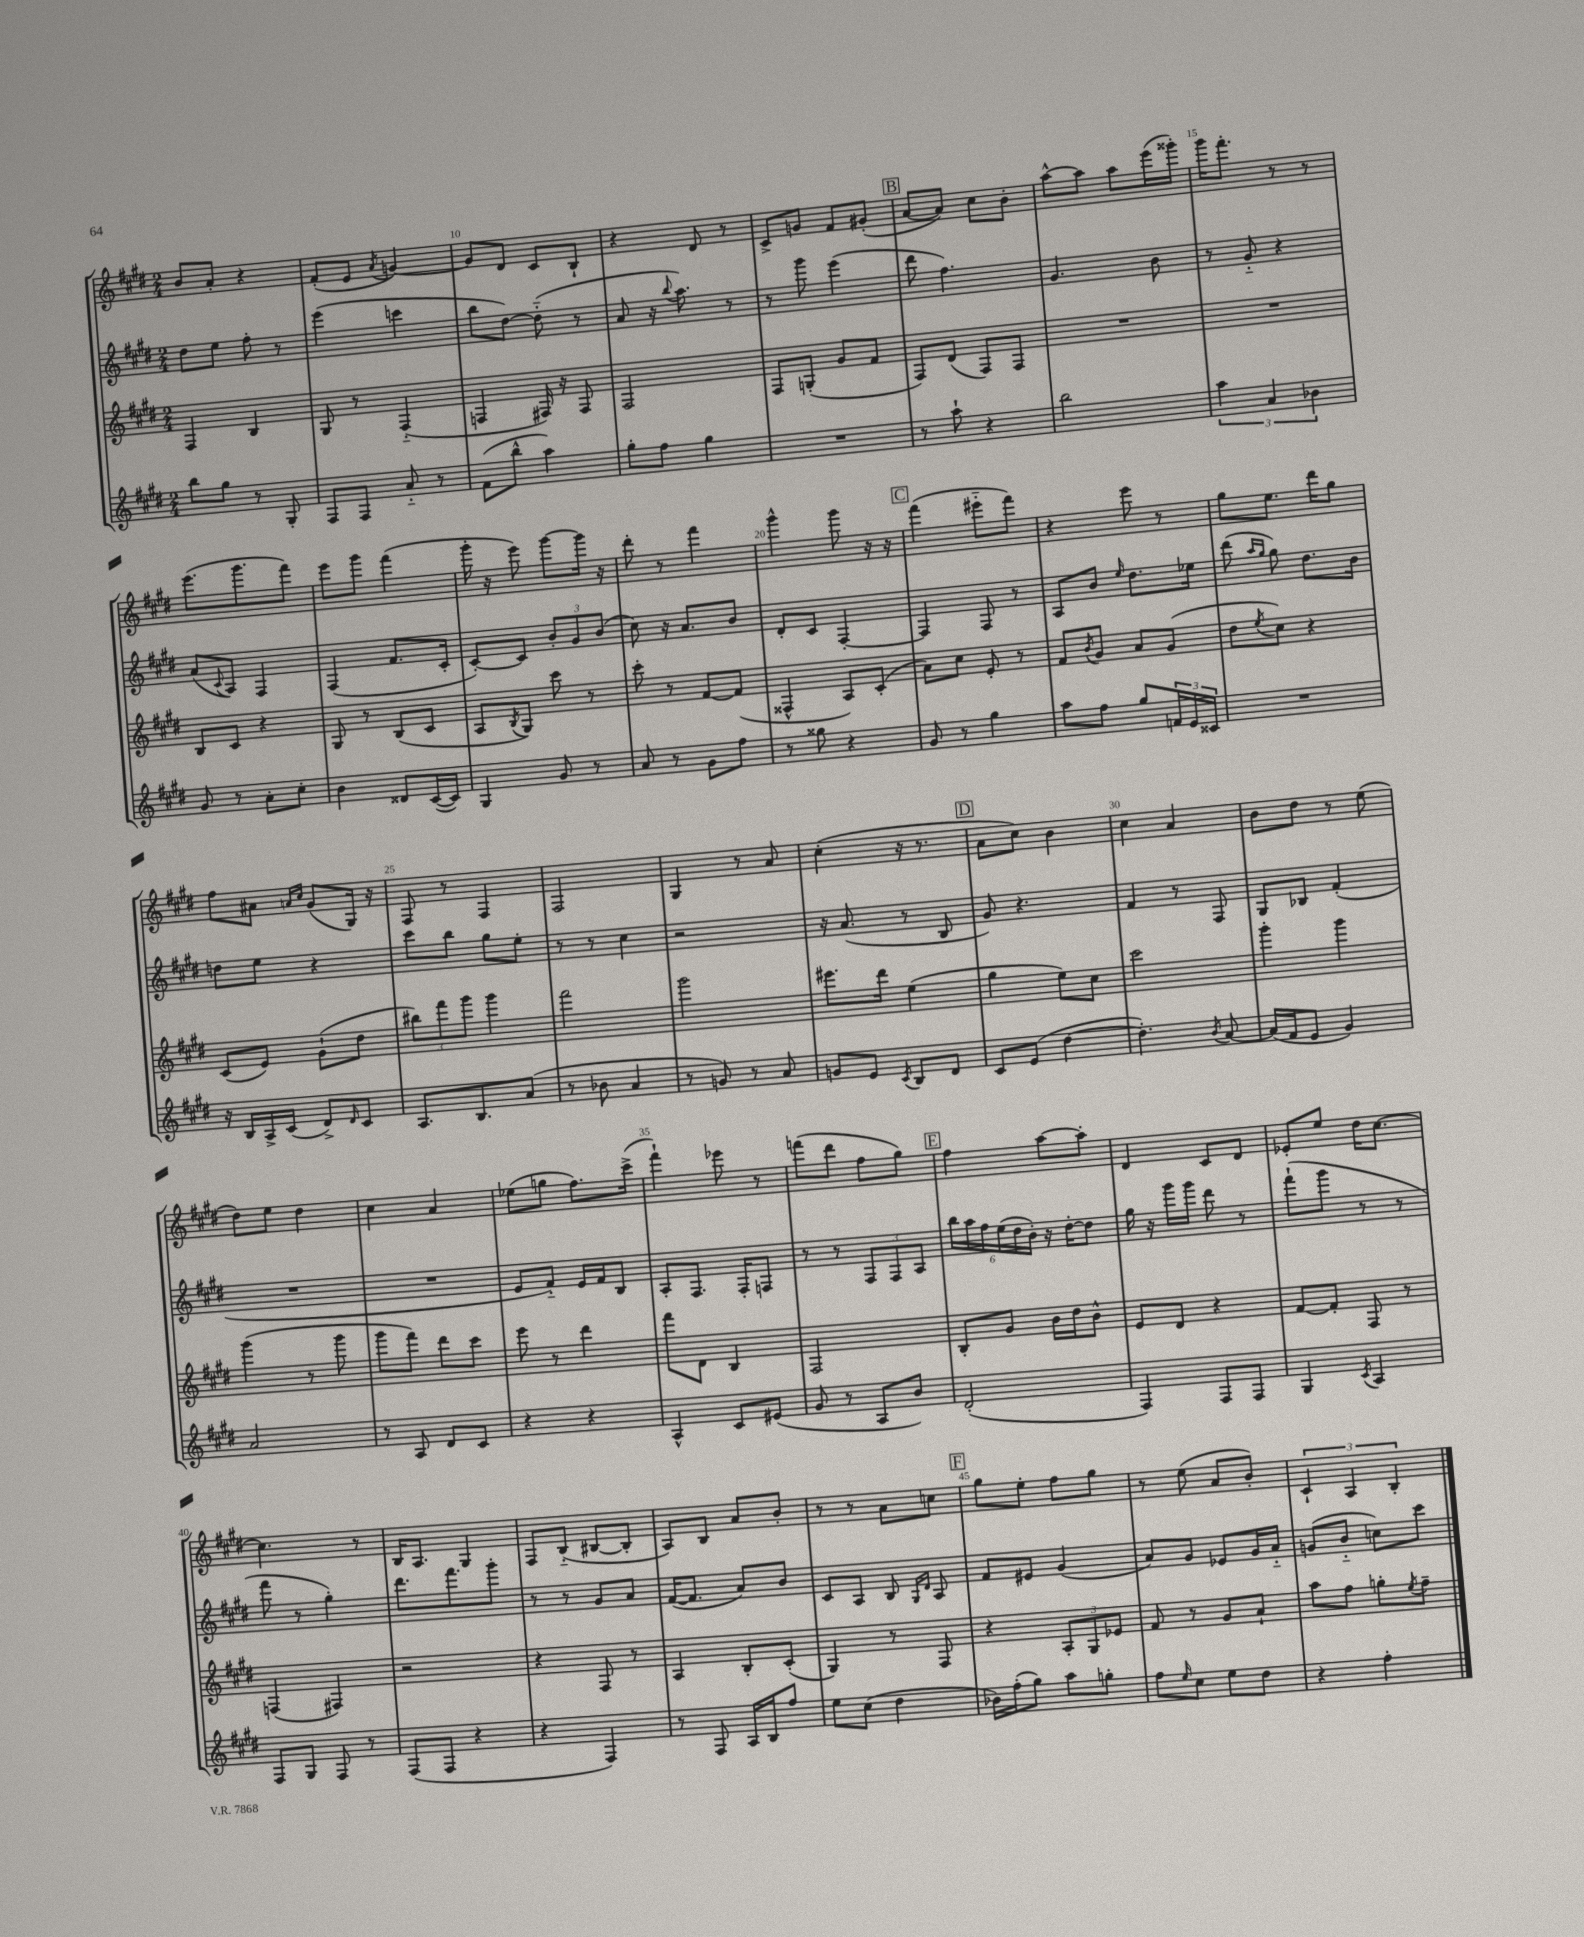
<<
\new StaffGroup <<
\new Staff = "s0" {
    \clef treble \key e \major \numericTimeSignature \time 2/4
    b'8 a'8-. r4 |
    fis'8-.( e'8 \acciaccatura { a'8 } g'4~) |
    g'8 dis'8 cis'8 b8-! |
    r4 dis'8 r8 |
    cis'8-> g'8 fis'8 gis'8-.( |
    \mark \markup { \box "B" } a'8~ a'8) cis''8 b'8-. |
    a''8~-^ a''8 a''8 e'''16( gisis'''16-.) |
    gis'''16 fis'''8.-. r8 r8 |
    e'''8.( gis'''8. fis'''8) |
    e'''8 gis'''8 fis'''4( |
    gis'''16-. r16 e'''8) gis'''8~ gis'''16 r16 |
    dis'''8-. r8 fis'''4 |
    gis'''4-^ gis'''8 r16 r16 |
    \mark \markup { \box "C" } fis'''4( eis'''8-_ fis'''8) |
    r4 e'''8 r8 |
    gis''8 e''8. dis'''16 gis''8 |
    fis''8 ais'8 \grace { a'16 cis''16 } gis'8( gis16) r16 |
    fis8 r8 fis4 |
    fis2 |
    gis4 r8 a'8 |
    cis''4-.( r16 r8. |
    \mark \markup { \box "D" } a'8 cis''8) b'4 |
    cis''4 a'4 |
    b'8 dis''8 r8 e''8( |
    dis''8) e''8 dis''4 |
    cis''4 a'4 |
    ees''8( g''8 fis''8.) cis'''16->( |
    fis'''4-!) ees'''8 r8 |
    f'''8( dis'''8 fis''8 gis''8) |
    \mark \markup { \box "E" } fis''4 a''8~ a''8-. |
    dis'4 cis'8 dis'8 |
    ees'8-. e''8 dis''16 cis''8.~ |
    cis''4. r8 |
    b16 a8. gis4 |
    fis8 b8-_( bis8~ bis8-. |
    a8) b8 a'8 b'8-. |
    r8 r8 a'8 c''8 |
    \mark \markup { \box "F" } gis''8 e''8-. fis''8 gis''8 |
    r8 e''8( a'8 b'8-.) |
    \tuplet 3/2 { cis'4-! a4 b4-. } \bar "|." |
}
\new Staff = "s1" {
    \clef treble \key e \major \numericTimeSignature \time 2/4
    dis''8 e''8 fis''8-. r8 |
    e'''4( c'''4 |
    b''8 dis''8~) dis''8-_( r8 |
    a'8 r16 \appoggiatura { b''8 } a''8.) r8 |
    r8 gis'''8 e'''4( |
    \mark \markup { \box "B" } dis'''8 fis''4.) |
    gis'4. b'8 |
    r8 gis'8-_ r4 |
    a'8( \appoggiatura { cis'8 } a8) fis4 |
    fis4( fis'8. cis'16-. |
    cis'8~-.) cis'8 \tuplet 3/2 { b'8-. gis'8 b'8( } |
    cis''8) r16 a'8. b'8 |
    dis'8-. cis'8 fis4~-. |
    \mark \markup { \box "C" } fis4 fis8 r8 |
    a8 b'8 \grace { e''16 } dis''8. ees''16 |
    dis'''8( \grace { a''16 gis''16 } gis''8) dis''8. b'16 |
    d''8 e''8 r4 |
    cis'''8 b''8 gis''8 e''8-. |
    r8 r8 cis''4 |
    r2 |
    r16 a'8.( r8 b8 |
    \mark \markup { \box "D" } gis'8) r4. |
    fis'4 r8 fis8 |
    gis8 bes8 fis'4-.( |
    R2 |
    R2 |
    e'8 fis'8-_) e'16 fis'16 b8 |
    a8-. fis8. fis16-. f8 |
    r8 r8 \tuplet 3/2 { fis8 fis8 a8 } |
    \mark \markup { \box "E" } \tuplet 6/4 { b''16 a''16 fis''16 e''16( dis''16 b'16-.) } r16 dis''16~-. dis''8 |
    gis''16 r16 gis'''16 gis'''16 dis'''8 r8 |
    fis'''8-!( gis'''8 r8 r8 |
    fis'''8 r8 gis''4-.) |
    dis'''8. fis'''8. gis'''8-. |
    r8 r8 gis'8 a'8 |
    fis'16~( fis'8. a'8) b'8 |
    cis'8 a8 b8 \grace { gis16 dis'16 } a8 |
    \mark \markup { \box "F" } fis'8 eis'8 gis'4( |
    a'8) gis'8 ees'8 gis'16 a'16-_ |
    g'8( b'8-_ c''8) cis'''8 \bar "|." |
}
\new Staff = "s2" {
    \clef treble \key e \major \numericTimeSignature \time 2/4
    fis4 b4 |
    gis8 r8 fis4-_( |
    f4 fis16) r16 fis8 |
    fis2 |
    fis8 g8-.( gis'8 fis'8 |
    \mark \markup { \box "B" } fis8) dis'8( fis8) fis8 |
    R2 |
    R2 |
    b8 cis'8 r4 |
    gis8 r8 b8( cis'8 |
    a8 \acciaccatura { b8 } gis8) cis'''8 r8 |
    cis'''8-. r8 fis'8~ fis'8( |
    fisis4-^ a8) cis'8-.( |
    \mark \markup { \box "C" } a'8) cis''8 e'8-. r8 |
    fis'8 \acciaccatura { b'8 } gis'8 a'8 gis'8( |
    dis''8 \acciaccatura { e''8 } cis''8) r4 |
    cis'8( e'8) gis'8-!( dis''8 |
    \tuplet 3/2 { bis''8) fis'''8 gis'''8 } gis'''4 |
    fis'''2 |
    gis'''2 |
    eis'''8. dis'''16 e''4( |
    \mark \markup { \box "D" } gis''4 e''8) cis''8 |
    cis'''2 |
    gis'''4-. gis'''4 |
    gis'''4( r8 gis'''8 |
    gis'''8 fis'''8) dis'''8 cis'''8 |
    e'''8 r8 dis'''4 |
    fis'''8 dis'8 b4 |
    fis2 |
    \mark \markup { \box "E" } b8-. gis'8 b'16 dis''16 b'8-^ |
    e'8 dis'8 r4 |
    fis'8~ fis'8-. fis8 r8 |
    f4( fis4) |
    r2 |
    r4 fis8 r8 |
    a4 b8-. cis'8-.( |
    gis4) r8 fis8 |
    \mark \markup { \box "F" } r4 \tuplet 3/2 { a8-. gis8 ees'8 } |
    fis'8 r8 gis'8 a'8-! |
    a''8 fis''8 g''8-. \acciaccatura { e''8 } fis''8-- \bar "|." |
}
\new Staff = "s3" {
    \clef treble \key e \major \numericTimeSignature \time 2/4
    b''8 gis''8 r8 gis8-. |
    fis8 fis8 a'8-_ r8 |
    fis'8( b''8-^ a''4) |
    gis''8-. fis''8 gis''4 |
    R2 |
    \mark \markup { \box "B" } r8 a''8-! r4 |
    b''2 |
    \tuplet 3/2 { a''4 a'4 bes'4 } |
    gis'8 r8 a'8-. cis''8-. |
    b'4 disis'8 cis'16~( cis'16) |
    gis4 gis'8 r8 |
    a'8 r8 gis'8 fis''8 |
    r8 gisis''8 r4 |
    \mark \markup { \box "C" } gis'8 r8 gis''4 |
    a''8 fis''8 gis''8 \tuplet 3/2 { f'16 e'16 cisis'16 } |
    R2 |
    r16 b16 a16-> cis'16( dis'8->) \grace { dis'16 } cis'8 |
    a8. b8. a'8( |
    r8 bes'8 a'4 |
    r8 g'8) r8 a'8 |
    g'8 e'8 \acciaccatura { cis'8 } b8 dis'8 |
    \mark \markup { \box "D" } cis'8 e'8( dis''4~ |
    dis''4.-.) \acciaccatura { b'8 } a'8~ |
    a'16( fis'16 e'8 gis'4) |
    a'2 |
    r8 a8 dis'8 cis'8 |
    r4 r4 |
    a4-^ cis'8 eis'8( |
    gis'8 r8 a8 b'8) |
    \mark \markup { \box "E" } dis'2-.( |
    fis4) fis8 fis8 |
    gis4 \acciaccatura { cis'8 } a4 |
    fis8 gis8 fis8 r8 |
    fis8( fis8 r4 |
    r4 fis4) |
    r8 fis8 a16 b16 fis''8 |
    e''8 cis''8( dis''4 |
    \mark \markup { \box "F" } bes'16) fis''16-.( gis''8) a''8 g''8-. |
    fis''8 \grace { e''16 } cis''8 e''8 dis''8 |
    r4 fis''4-. \bar "|." |
}
>>
>>
\layout { \context { \Score currentBarNumber = #8 \override BarNumber.break-visibility = ##(#f #t #t) barNumberVisibility = #(every-nth-bar-number-visible 5) } }
